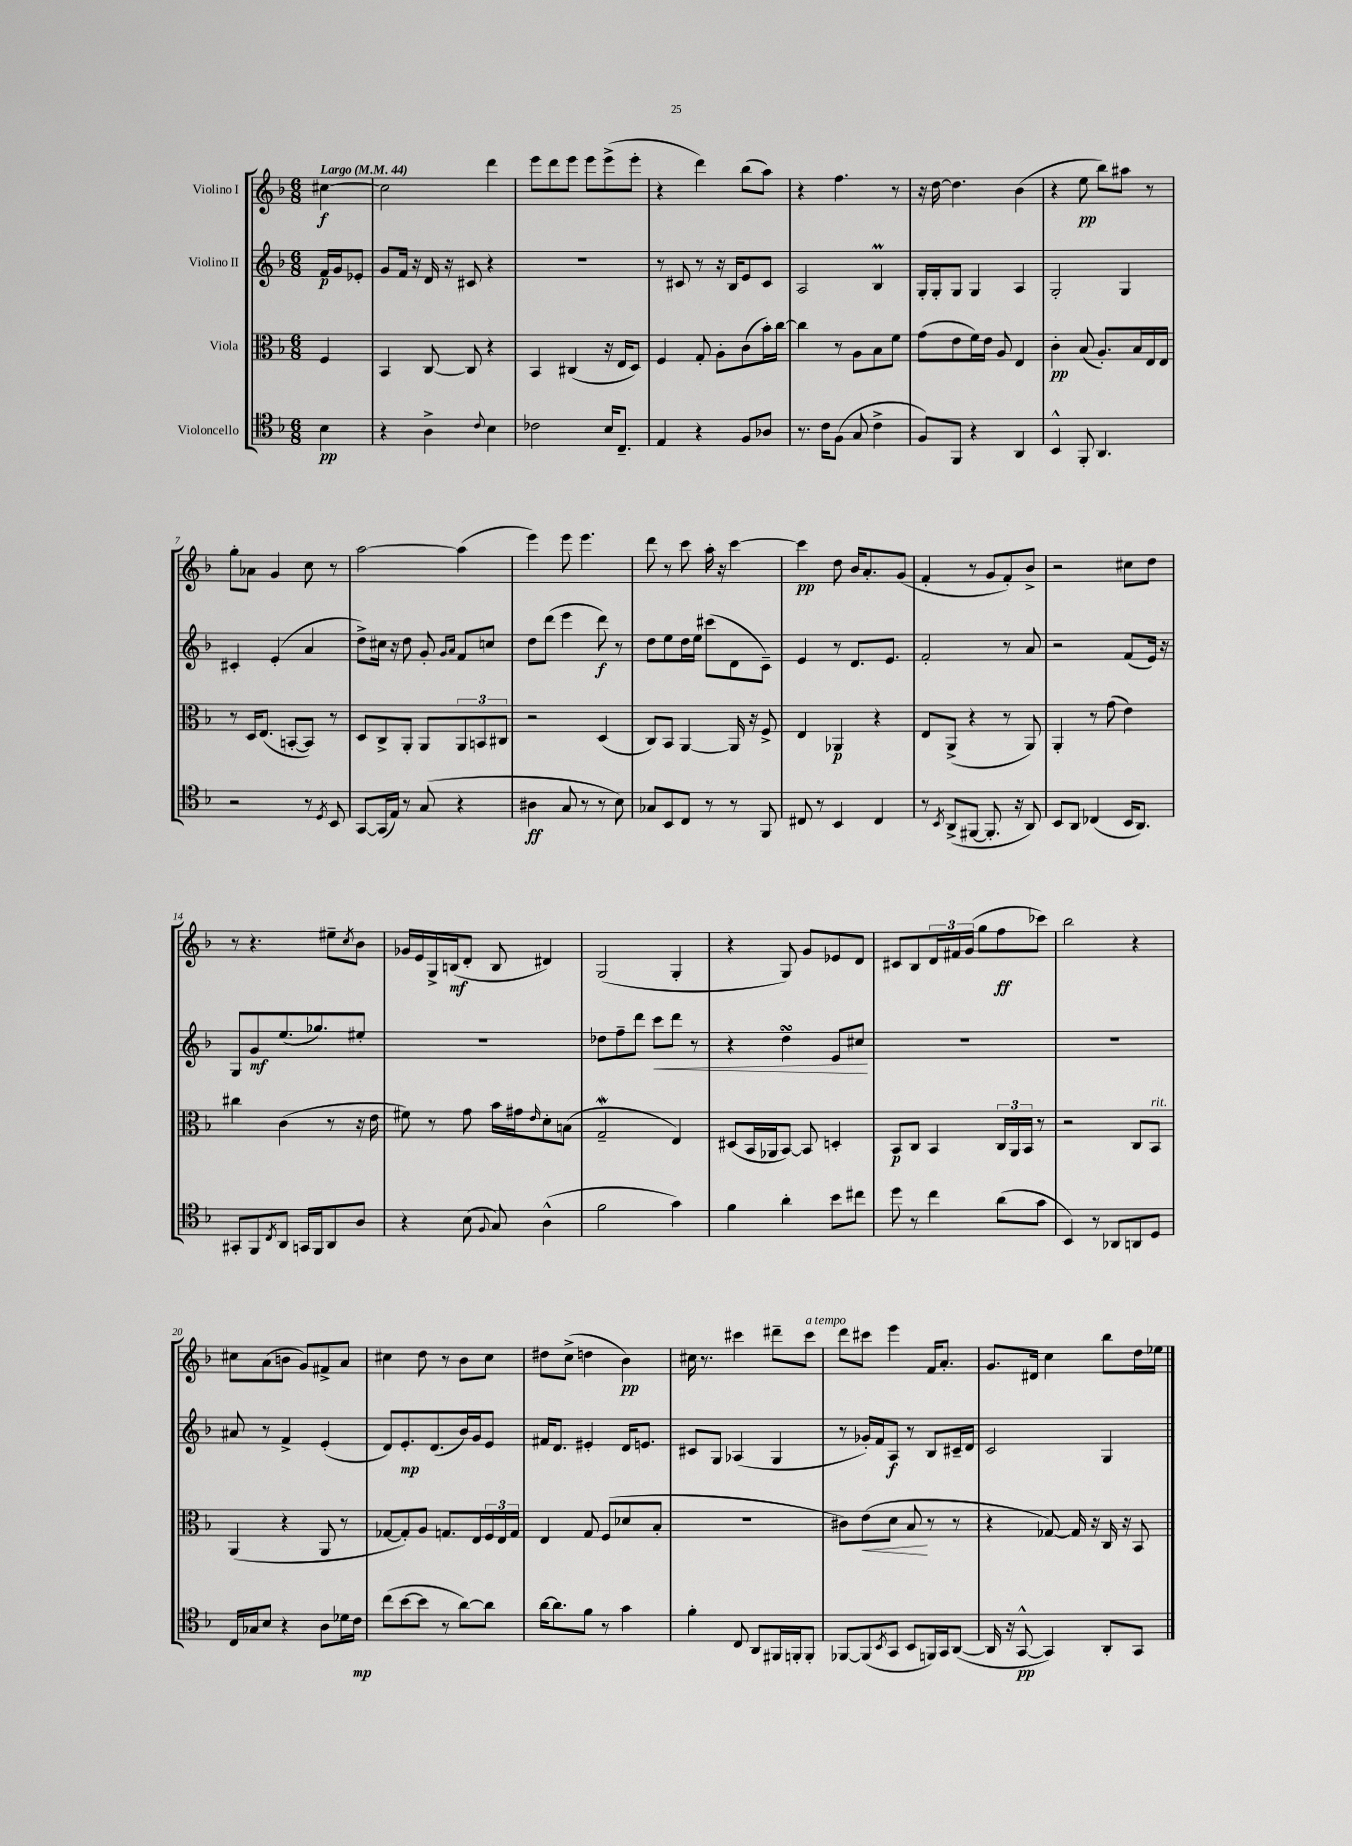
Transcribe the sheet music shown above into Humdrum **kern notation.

**kern	**dynam	**kern	**dynam	**kern	**dynam	**kern	**dynam
*part4	*part4	*part3	*part3	*part2	*part2	*part1	*part1
*staff4	*staff4	*staff3	*staff3	*staff2	*staff2	*staff1	*staff1
*I"Violoncello	*	*I"Viola	*	*I"Violino II	*	*I"Violino I	*
*clefC4	*	*clefC3	*	*clefG2	*	*clefG2	*
*k[b-]	*	*k[b-]	*	*k[b-]	*	*k[b-]	*
*M6/8	*	*M6/8	*	*M6/8	*	*M6/8	*
*MM44	*	*MM44	*	*MM44	*	*MM44	*
=	=	=	=	=	=	=	=
!	!	!	!	!	!	!LO:TX:a:B:t=Largo	!
4B-\	pp	4F/	.	16f/LL	p	[4cc#X\	f
.	.	.	.	16g/J	.	.	.
.	.	.	.	8e-X'/J	.	.	.
=1	=1	=1	=1	=1	=1	=1	=1
4r	.	4BB-/	.	8g/L	.	2cc#\]	.
.	.	.	.	16f/Jk	.	.	.
.	.	.	.	16r	.	.	.
4A^\	.	[8C/	.	16d/	.	.	.
.	.	.	.	16r	.	.	.
.	.	8C/]	.	8c#X/	.	.	.
8qqc/	.	.	.	.	.	.	.
4B-\	.	4r	.	4r	.	4ddd\	.
=2	=2	=2	=2	=2	=2	=2	=2
2c-X\	.	4BB-/	.	2.r	.	8eee\L	.
.	.	.	.	.	.	8ddd\	.
.	.	(4C#X/	.	.	.	8eee\J	.
.	.	.	.	.	.	8eee\L	.
16B-/KL	.	16r	.	.	.	(8eee^\	.
8.C~/J	.	16E/KL	.	.	.	.	.
.	.	8D/J)	.	.	.	8eee'\J	.
=3	=3	=3	=3	=3	=3	=3	=3
4E/	.	4F/	.	8r	.	4r	.
.	.	.	.	8c#X/	.	.	.
4r	.	8G'/	.	8r	.	4ddd\)	.
.	.	8A'\L	.	16r	.	.	.
.	.	.	.	16B-/KL	.	.	.
8F/L	.	(8c\	.	8e/	.	(8bb-\L	.
8A-X/J	.	16b-'\L)	.	8c#/J	.	8aa\J)	.
.	.	[16cc\JJ	.	.	.	.	.
=4	=4	=4	=4	=4	=4	=4	=4
8.r	.	4cc\]	.	2A/	.	4r	.
16c\KL	.	.	.	.	.	.	.
(8F\J	.	8r	.	.	.	4.ff\	.
8G/	.	8A\L	.	.	.	.	.
4c^\	.	8B-\	.	4B-M/	.	.	.
.	.	8f\J	.	.	.	8r	.
=5	=5	=5	=5	=5	=5	=5	=5
8F/L)	.	(8g\L	.	16G'/LL	.	16r	.
.	.	.	.	16G'/J	.	[16dd\	.
8FF/J	.	8e\	.	8G/J	.	4.dd\]	.
4r	.	16f\L)	.	4G/	.	.	.
.	.	16e\JJ	.	.	.	.	.
.	.	8A/	.	.	.	.	.
4AA/	.	4E/	.	4A/	.	(4b-\	.
=6	=6	=6	=6	=6	=6	=6	=6
4BB-^^/	.	4c'\	pp	2G'/	.	4r	.
8FF'/	.	(8B-/	.	.	.	8ee\	pp
4.AA/	.	8.A'/L)	.	.	.	8bb-\L)	.
.	.	.	.	4G/	.	8aa#X\J	.
.	.	16B-/L	.	.	.	.	.
.	.	16E/	.	.	.	8r	.
.	.	16E/JJ	.	.	.	.	.
!!LO:LB:g=z
=7	=7	=7	=7	=7	=7	=7	=7
2r	.	8r	.	4c#X'/	.	8gg'\L	.
.	.	16D/KL	.	.	.	8a-X\J	.
.	.	(8.E/J	.	.	.	.	.
.	.	.	.	(4e'/	.	4g/	.
.	.	[8BBn'/L	.	.	.	.	.
8r	.	8BB/J])	.	4a/	.	8cc\	.
8qD/	.	.	.	.	.	.	.
8BB-/	.	8r	.	.	.	8r	.
=8	=8	=8	=8	=8	=8	=8	=8
[8GG/L	.	8D/L	.	8dd^\L)	.	[2aa\	.
(16GG/L]	.	8C^/	.	16cc#X\Jk	.	.	.
16E/JJ)	.	.	.	16r	.	.	.
8r	.	8AA'/J	.	8dd\	.	.	.
(8G/	.	8AA/L	.	8g'/	.	.	.
.	.	.	.	16qqg/LL	.	.	.
.	.	.	.	16qqa/JJ	.	.	.
4r	.	12AA/	.	8f/L	.	(4aa\]	.
.	.	12BBn/	.	.	.	.	.
.	.	.	.	8ccn/J	.	.	.
.	.	12C#X/J	.	.	.	.	.
=9	=9	=9	=9	=9	=9	=9	=9
4A#X\	ff	2r	.	8dd\L	.	4eee\)	.
.	.	.	.	(8ddd\J	.	.	.
8G/	.	.	.	4eee\	.	8eee\	.
8r	.	.	.	.	.	4.eee\	.
8r	.	(4D/	.	8ddd\)	f	.	.
8B-\)	.	.	.	8r	.	.	.
=10	=10	=10	=10	=10	=10	=10	=10
8G-X/L	.	8C/L)	.	8dd\L	.	8ddd\	.
8BB-/	.	8BB-/J	.	8ee\	.	8r	.
8C/J	.	[4AA/	.	16dd\L	.	8ccc\	.
.	.	.	.	16ee\JJ	.	.	.
8r	.	.	.	(8ccc#X\L	.	16aa'\	.
.	.	.	.	.	.	16r	.
8r	.	16AA/]	.	8d\	.	[4ccc\	.
.	.	16r	.	.	.	.	.
8FF/	.	8F^/	.	8c~\J)	.	.	.
=11	=11	=11	=11	=11	=11	=11	=11
8C#X/	.	4E/	.	4e/	.	4ccc\]	pp
8r	.	.	.	.	.	.	.
4BB-/	.	4AA-X/	p	8r	.	8dd\	.
.	.	.	.	8.d/L	.	16b-/KL	.
.	.	.	.	.	.	8.a'/	.
4C#/	.	4r	.	.	.	.	.
.	.	.	.	8.e/J	.	.	.
.	.	.	.	.	.	(8g/J	.
=12	=12	=12	=12	=12	=12	=12	=12
8r	.	8E/L	.	2f'/	.	4f'/	.
8qBB-/	.	.	.	.	.	.	.
(8AA^/L	.	(8AA^/J	.	.	.	.	.
[8FF#X/J	.	4r	.	.	.	8r	.
8.FF#'/]	.	.	.	.	.	8g/L	.
.	.	8r	.	8r	.	8f'/)	.
16r	.	.	.	.	.	.	.
8AA/)	.	8AA/)	.	8a/	.	8b-^/J	.
=13	=13	=13	=13	=13	=13	=13	=13
8BB-/L	.	4AA'/	.	2r	.	2r	.
8AA/J	.	.	.	.	.	.	.
(4C-X/	.	8r	.	.	.	.	.
.	.	(8g\	.	.	.	.	.
16BB-/KL	.	4e\)	.	(8f/L	.	8cc#X\L	.
8.AA/J)	.	.	.	.	.	.	.
.	.	.	.	16e/Jk)	.	8dd\J	.
.	.	.	.	16r	.	.	.
!!LO:LB:g=z
=14	=14	=14	=14	=14	=14	=14	=14
8GG#X'/L	.	4cc#X\	.	8G/L	.	8r	.
8FF/	.	.	.	8g/	mf	4.r	.
8qC/	.	.	.	.	.	.	.
8AA/J	.	(4c\	.	(8.ee/	.	.	.
16GGn/LL	.	.	.	.	.	.	.
16FF/J	.	.	.	8.gg-X/)	.	.	.
8AA/	.	8r	.	.	.	8ee#X~\L	.
.	.	.	.	.	.	8qcc/	.
8A/J	.	16r	.	8ee#X'/J	.	8b-\J	.
.	.	16e\	.	.	.	.	.
=15	=15	=15	=15	=15	=15	=15	=15
4r	.	8f#X\)	.	2.r	.	16g-X/LL	.
.	.	.	.	.	.	16e/	.
.	.	8r	.	.	.	16G^/	.
.	.	.	.	.	.	(16Bn/J	mf
(8B-\	.	8g\	.	.	.	8d'/J	.
8qqF/	.	.	.	.	.	.	.
8G/)	.	16b-\LL	.	.	.	8B/	.
.	.	16g#X\J	.	.	.	.	.
.	.	16qqe/	.	.	.	.	.
(4A^^\	.	8d'\	.	.	.	4d#X/)	.
.	.	(8Bn\J	.	.	.	.	.
=16	=16	=16	=16	=16	=16	=16	=16
2f\	.	2GW~/	.	8dd-X\L	.	(2G/	.
.	.	.	.	8ff~\	.	.	.
.	.	.	.	8ddd\J	.	.	.
!	!	!	!	!	!LO:HP:b	!	!
.	.	.	.	8ccc\L	<	.	.
4g\)	.	4E/)	.	8ddd\J	.	4G'/	.
.	.	.	.	8r	.	.	.
=17	=17	=17	=17	=17	=17	=17	=17
4f\	.	(8D#X/L	.	4r	.	4r	.
.	.	16BB-/L	.	.	.	.	.
.	.	16AA-X/J	.	.	.	.	.
4a'\	.	[8BB-/J)	.	4ddsSSS\	.	8G/)	.
.	.	8BB-/]	.	.	.	8g/L	.
8b-\L	.	4Dn'/	.	8e/L	.	8e-X/	.
8cc#X\J	.	.	.	8cc#X/J	.	8d/J	.
.	.	.	.	.	[	.	.
=18	=18	=18	=18	=18	=18	=18	=18
8dd\	.	8BB-/L	p	2.r	.	8c#X/L	.
8r	.	8C/J	.	.	.	8B-/	.
4cc\	.	4BB-/	.	.	.	24d/L	.
.	.	.	.	.	.	24f#X/	.
.	.	.	.	.	.	(24g/JJ	.
.	.	.	.	.	.	8gg\L	.
(8a\L	.	24C/LL	.	.	.	8ff\	ff
.	.	24AA/	.	.	.	.	.
.	.	24BB-/JJ	.	.	.	.	.
8g\J	.	8r	.	.	.	8ccc-X\J)	.
=19	=19	=19	=19	=19	=19	=19	=19
4BB-/)	.	2r	.	2.r	.	2bb-\	.
8r	.	.	.	.	.	.	.
8AA-X/L	.	.	.	.	.	.	.
8AAn/	.	8C/L	.	.	.	4r	.
!	!	!LO:TX:a:i:t=rit.	!	!	!	!	!
8D/J	.	8BB-/J	.	.	.	.	.
!!LO:LB:g=z
=20	=20	=20	=20	=20	=20	=20	=20
16C/LL	.	(4AA/	.	8a#X/	.	8cc#X\L	.
16G-X/J	.	.	.	.	.	.	.
8B-/J	.	.	.	8r	.	(8a\	.
4r	.	4r	.	4f^/	.	8bn\J	.
.	.	.	.	.	.	8g/L)	.
8A\L	.	8AA/	.	(4e'/	.	8f#X^/	.
16d-X\L	.	8r	.	.	.	8a/J	.
16c\JJ	mp	.	.	.	.	.	.
=21	=21	=21	=21	=21	=21	=21	=21
(8cc\L	.	[8G-X/L	.	8d/L)	.	4cc#X\	.
[8b-\	.	8G-'/])	.	8.e'/	mp	.	.
8b-\J]	.	8A/J	.	.	.	8dd\	.
.	.	.	.	(8.d/	.	.	.
8r	.	8.Gn/L	.	.	.	8r	.
[8a\L)	.	.	.	16b-/L)	.	8b-\L	.
.	.	16E/L	.	16g/J	.	.	.
8a\J]	.	24F/	.	8e/J	.	8cc#\J	.
.	.	24E/	.	.	.	.	.
.	.	24G/JJ	.	.	.	.	.
=22	=22	=22	=22	=22	=22	=22	=22
[16a\KL	.	4E/	.	16f#X/KL	.	8dd#X\L	.
8.a\]	.	.	.	8.d/J	.	.	.
.	.	.	.	.	.	(8cc^\J	.
8f\J	.	8G/	.	4e#X'/	.	4ddn\	.
8r	.	(8F/L	.	.	.	.	.
4g\	.	8d-X/	.	16d/KL	.	4b-\)	pp
.	.	.	.	8.en/J	.	.	.
.	.	8B-'/J	.	.	.	.	.
=23	=23	=23	=23	=23	=23	=23	=23
4f'\	.	2.r	.	8c#X/L	.	16cc#X\	.
.	.	.	.	.	.	8.r	.
.	.	.	.	8G/J	.	.	.
8C/	.	.	.	(4A-X/	.	4ccc#X\	.
8AA/L	.	.	.	.	.	.	.
16FF#X/L	.	.	.	4G/	.	8ddd#X~\L	.
16FFn'/J	.	.	.	.	.	.	.
!	!	!	!	!	!	!LO:TX:a:i:t=a tempo	!
8FF'/J	.	.	.	.	.	8ccc#\J	.
=24	=24	=24	=24	=24	=24	=24	=24
[8FF-X/L	.	8c#X\L)	.	8r	.	8ddd\L	.
!	!	!	!LO:HP:b	!	!	!	!
(8FF-/]	.	(8e\	<	16g-X'/LL)	.	8ccc#X\J	.
.	.	.	.	16f/J	.	.	.
8qBB-/	.	.	.	.	.	.	.
8GG/J	.	8d\J	.	8A/J	f	4eee\	.
8BB-/L	.	8B-/	.	8r	.	.	.
16FFn/L)	.	8r	[	8B-/L	.	16f/KL	.
16GG/J	.	.	.	.	.	8.a'/J	.
([8AA/J	.	8r	.	16c#X~/L	.	.	.
.	.	.	.	16d/JJ	.	.	.
=25	=25	=25	=25	=25	=25	=25	=25
16AA/]	.	4r	.	2c/	.	8.g/L	.
16r	.	.	.	.	.	.	.
[8GG^^/	pp	.	.	.	.	.	.
.	.	.	.	.	.	16d#X/Jk	.
4GG/])	.	[8G-X/)	.	.	.	4cc\	.
.	.	16G-/]	.	.	.	.	.
.	.	16r	.	.	.	.	.
8AA'/L	.	16C/	.	4G/	.	8bb-\L	.
.	.	16r	.	.	.	.	.
8GG/J	.	8BB-/	.	.	.	16dd\L	.
.	.	.	.	.	.	16ee-X\JJ	.
==	==	==	==	==	==	==	==
*-	*-	*-	*-	*-	*-	*-	*-
